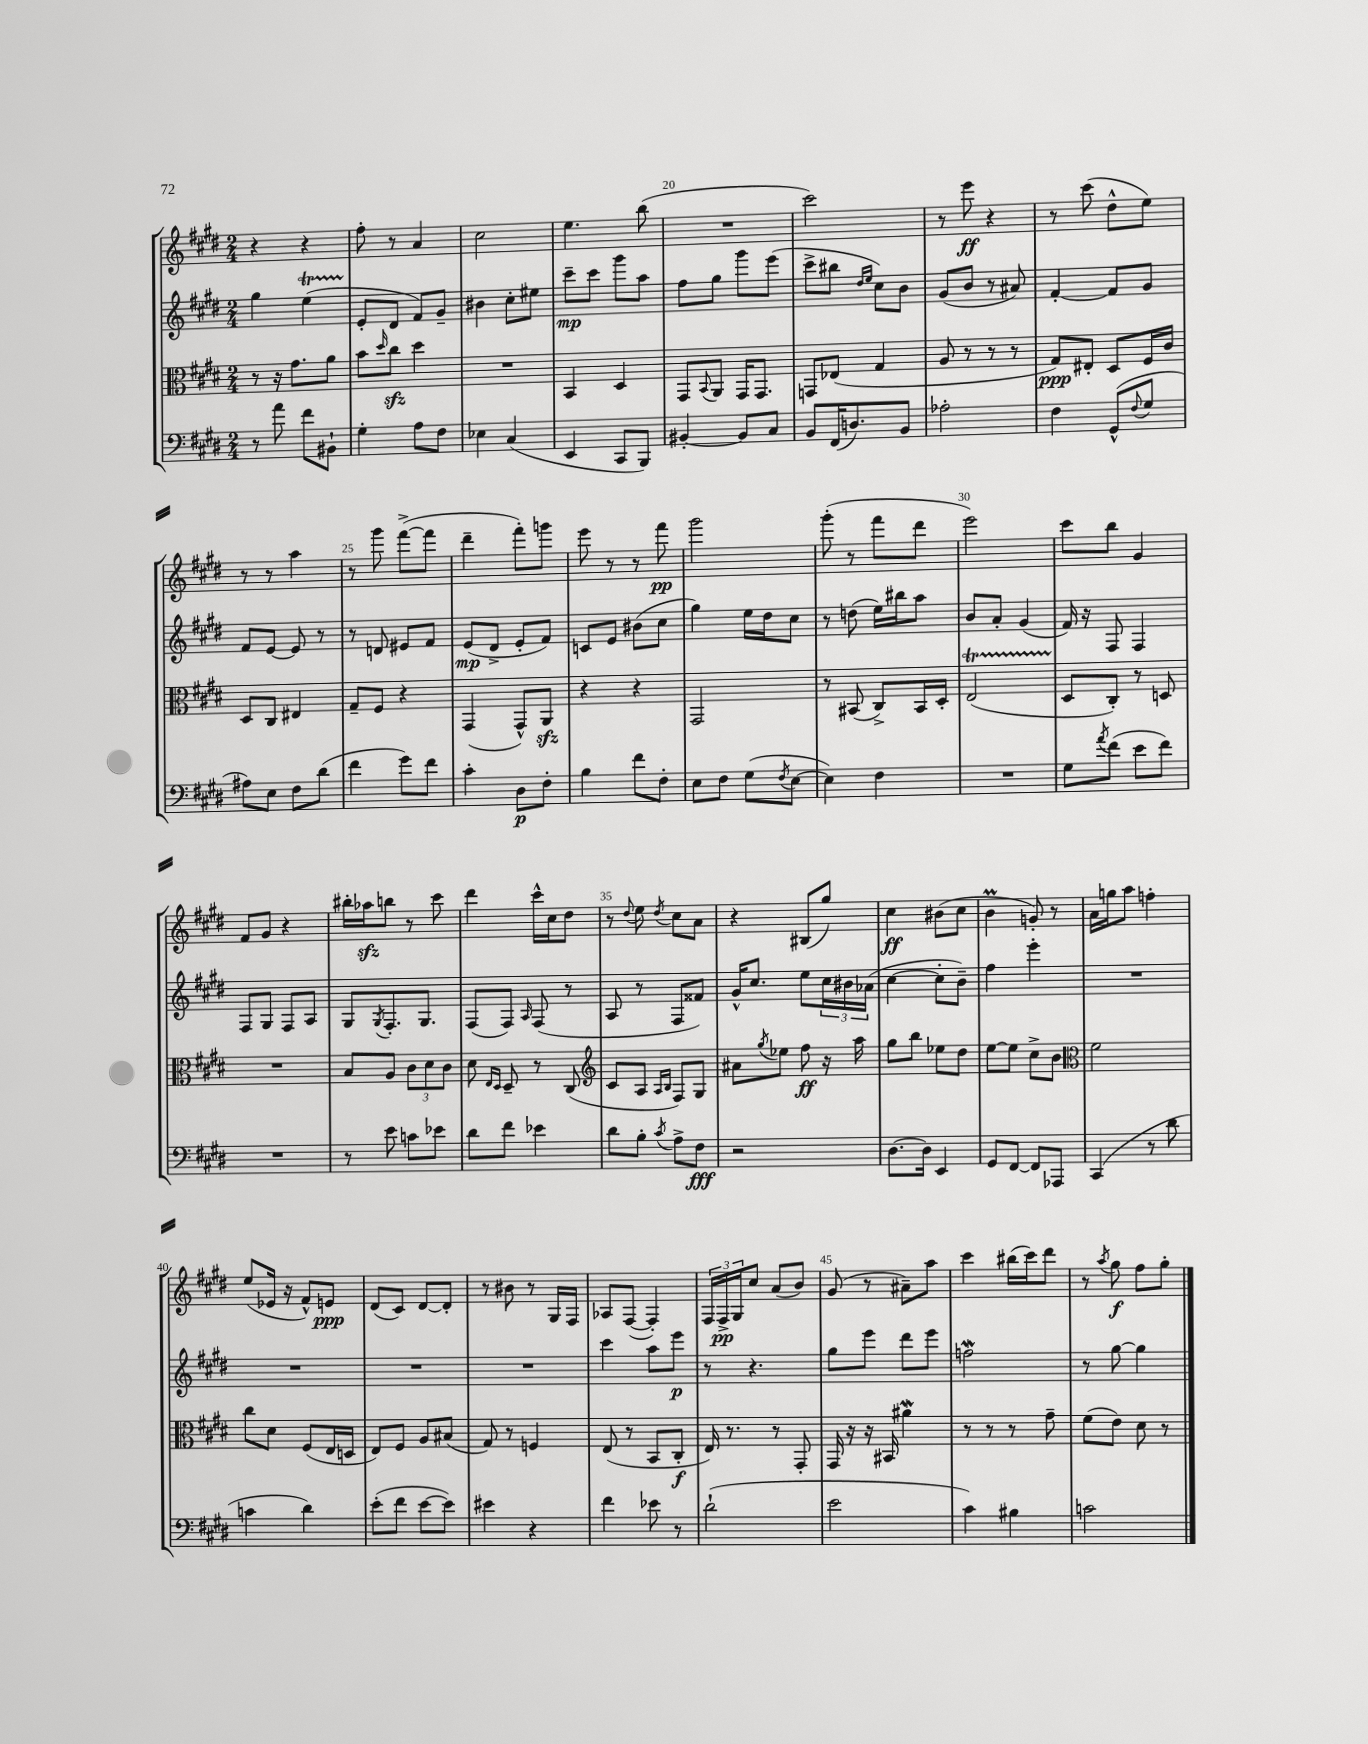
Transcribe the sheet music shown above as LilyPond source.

<<
\new StaffGroup <<
\new Staff = "s0" {
    \clef treble \key e \major \numericTimeSignature \time 2/4
    r4 r4 |
    fis''8-. r8 a'4 |
    cis''2 |
    e''4. b''8( |
    R2 |
    cis'''2) |
    r8 e'''8\ff r4 |
    r8 cis'''8( dis''8-^ e''8) |
    r8 r8 a''4 |
    r8 gis'''8 fis'''8~->( fis'''8 |
    dis'''4-- fis'''8-.) g'''8 |
    e'''8 r8 r8 fis'''8\pp |
    gis'''2 |
    gis'''8-.( r8 fis'''8 dis'''8 |
    e'''2) |
    cis'''8 b''8 gis'4 |
    fis'8 gis'8 r4 |
    bis''16-. aes''16\sfz b''8 r8 cis'''8 |
    dis'''4 cis'''16-^ cis''16 dis''8 |
    r8 \appoggiatura { dis''8 } e''8 \acciaccatura { dis''8 } cis''8 a'8 |
    r4 bis8( gis''8) |
    cis''4\ff bis'8( cis''8 |
    b'4\prall g'8-.) r8 |
    a'16 g''16 a''8 f''4-. |
    e''8( ees'16 r16 fis'8-^) e'8\ppp |
    dis'8( cis'8) dis'8~ dis'8-. |
    r8 bis'8 r8 gis16 fis16 |
    aes8 fis8~( fis4-.) |
    \tuplet 3/2 { fis16 fis16->\pp gis16 } cis''8 a'8( b'8) |
    gis'8( r8 ais'8--) a''8 |
    cis'''4 bis''16( cis'''16) dis'''8 |
    r8 \acciaccatura { a''8 } gis''8\f fis''8 gis''8-. \bar "|." |
}
\new Staff = "s1" {
    \clef treble \key e \major \numericTimeSignature \time 2/4
    gis''4 e''4\startTrillSpan( |
    e'8-.\stopTrillSpan dis'8 fis'8) gis'8-- |
    bis'4 cis''8-. eis''8 |
    cis'''8--\mp cis'''8 gis'''8 a''8 |
    fis''8 gis''8 gis'''8 e'''8( |
    cis'''8-> bis''8 \grace { dis''16 e''16 } cis''8) b'8 |
    gis'8( b'8 r8 ais'8) |
    fis'4~-. fis'8 gis'8 |
    fis'8 e'8~ e'8 r8 |
    r8 d'8 eis'8 fis'8 |
    e'8\mp( dis'8-> e'8-. fis'8) |
    c'8 e'8 bis'8( cis''8 |
    gis''4) e''16 dis''16 cis''8 |
    r8 d''8( e''16) bis''16 a''8 |
    b'8 a'8-. gis'4( |
    fis'16) r16 fis8 fis4 |
    fis8 gis8 fis8 a8 |
    gis8 \acciaccatura { gis8 } fis8.-. gis8. |
    fis8( fis8) \grace { a16 } fis8( r8 |
    a8 r8 fis8 fisis'8) |
    gis'16-^ cis''8. e''8 \tuplet 3/2 { cis''16 bis'16 aes'16( } |
    cis''4~ cis''8-. b'8--) |
    fis''4 e'''4-. |
    R2 |
    R2 |
    R2 |
    R2 |
    cis'''4 a''8 e'''8\p |
    r8 r4. |
    gis''8 e'''8 dis'''8 e'''8 |
    f''2\mordent |
    r8 gis''8~ gis''4 \bar "|." |
}
\new Staff = "s2" {
    \clef alto \key e \major \numericTimeSignature \time 2/4
    r8 r16 gis'8. a'8 |
    b'8 \grace { dis''16 } cis''8\sfz dis''4 |
    R2 |
    b,4 dis4 |
    gis,8 \appoggiatura { b,8 } a,8 gis,16 gis,8. |
    g,8 ees8( gis4 |
    a8 r8 r8 r8 |
    gis8\ppp) eis8-. dis8 fis16 cis'16 |
    dis8 cis8 eis4 |
    gis8-- fis8 r4 |
    gis,4( gis,8-^) a,8\sfz |
    r4 r4 |
    gis,2 |
    r8 bis,8( cis8->) bis,16 dis16-. |
    e2\startTrillSpan( |
    dis8\stopTrillSpan cis8-.) r8 d8 |
    R2 |
    b8 a8 \tuplet 3/2 { cis'8 dis'8 cis'8 } |
    dis'8 \grace { e16 dis16 } dis8-- r8 cis8( |
    \clef treble cis'8 a8 \grace { a16 b16 } fis8) gis8 |
    ais'8 \acciaccatura { gis''8 } ees''8 fis''8\ff r16 a''16 |
    gis''8 b''8 ees''8 dis''8 |
    e''8~ e''8 cis''8-> b'8 |
    \clef alto fis'2 |
    cis''8 dis'8 fis8( e16 d16 |
    e8) fis8 a8 bis8( |
    gis8) r8 f4 |
    e8( r8 b,8 cis8-.\f |
    e16) r8. r8 gis,8-. |
    gis,16 r16 r16 bis,16 ais'4\mordent |
    r8 r8 r8 gis'8-- |
    fis'8( e'8) dis'8 r8 \bar "|." |
}
\new Staff = "s3" {
    \clef bass \key e \major \numericTimeSignature \time 2/4
    r8 a'8 fis'8 bis,8-! |
    gis4-. a8 fis8 |
    ees4 cis4( |
    e,4 cis,8 b,,8) |
    bis,4~-. bis,8 cis8 |
    b,8 fis,16( d8.) b,8 |
    aes2-. |
    fis4 gis,8-^( \appoggiatura { fis8 } gis8 |
    ais8) e8 fis8 dis'8( |
    fis'4 gis'8) fis'8 |
    cis'4-. dis8\p fis8-. |
    b4 fis'8 fis8-. |
    e8 fis8 gis8( \acciaccatura { fis8 } e8~ |
    e4) fis4 |
    R2 |
    gis8 \acciaccatura { a'8 } fis'8( e'8 fis'8) |
    R2 |
    r8 e'8 c'8 ees'8 |
    dis'8 fis'8 ees'4 |
    dis'8 b8-. \acciaccatura { cis'8 } a8-> fis8\fff |
    r2 |
    dis8.~ dis16 e,4 |
    gis,8 fis,8~ fis,8 aes,,8 |
    cis,4( r8 dis'8 |
    c'4 dis'4) |
    e'8-.( fis'8 e'8~ e'8) |
    eis'4 r4 |
    fis'4 ees'8 r8 |
    dis'2-!( |
    e'2 |
    cis'4) bis4 |
    c'2 \bar "|." |
}
>>
>>
\layout { \context { \Score currentBarNumber = #16 \override BarNumber.break-visibility = ##(#f #t #t) barNumberVisibility = #(every-nth-bar-number-visible 5) } }
